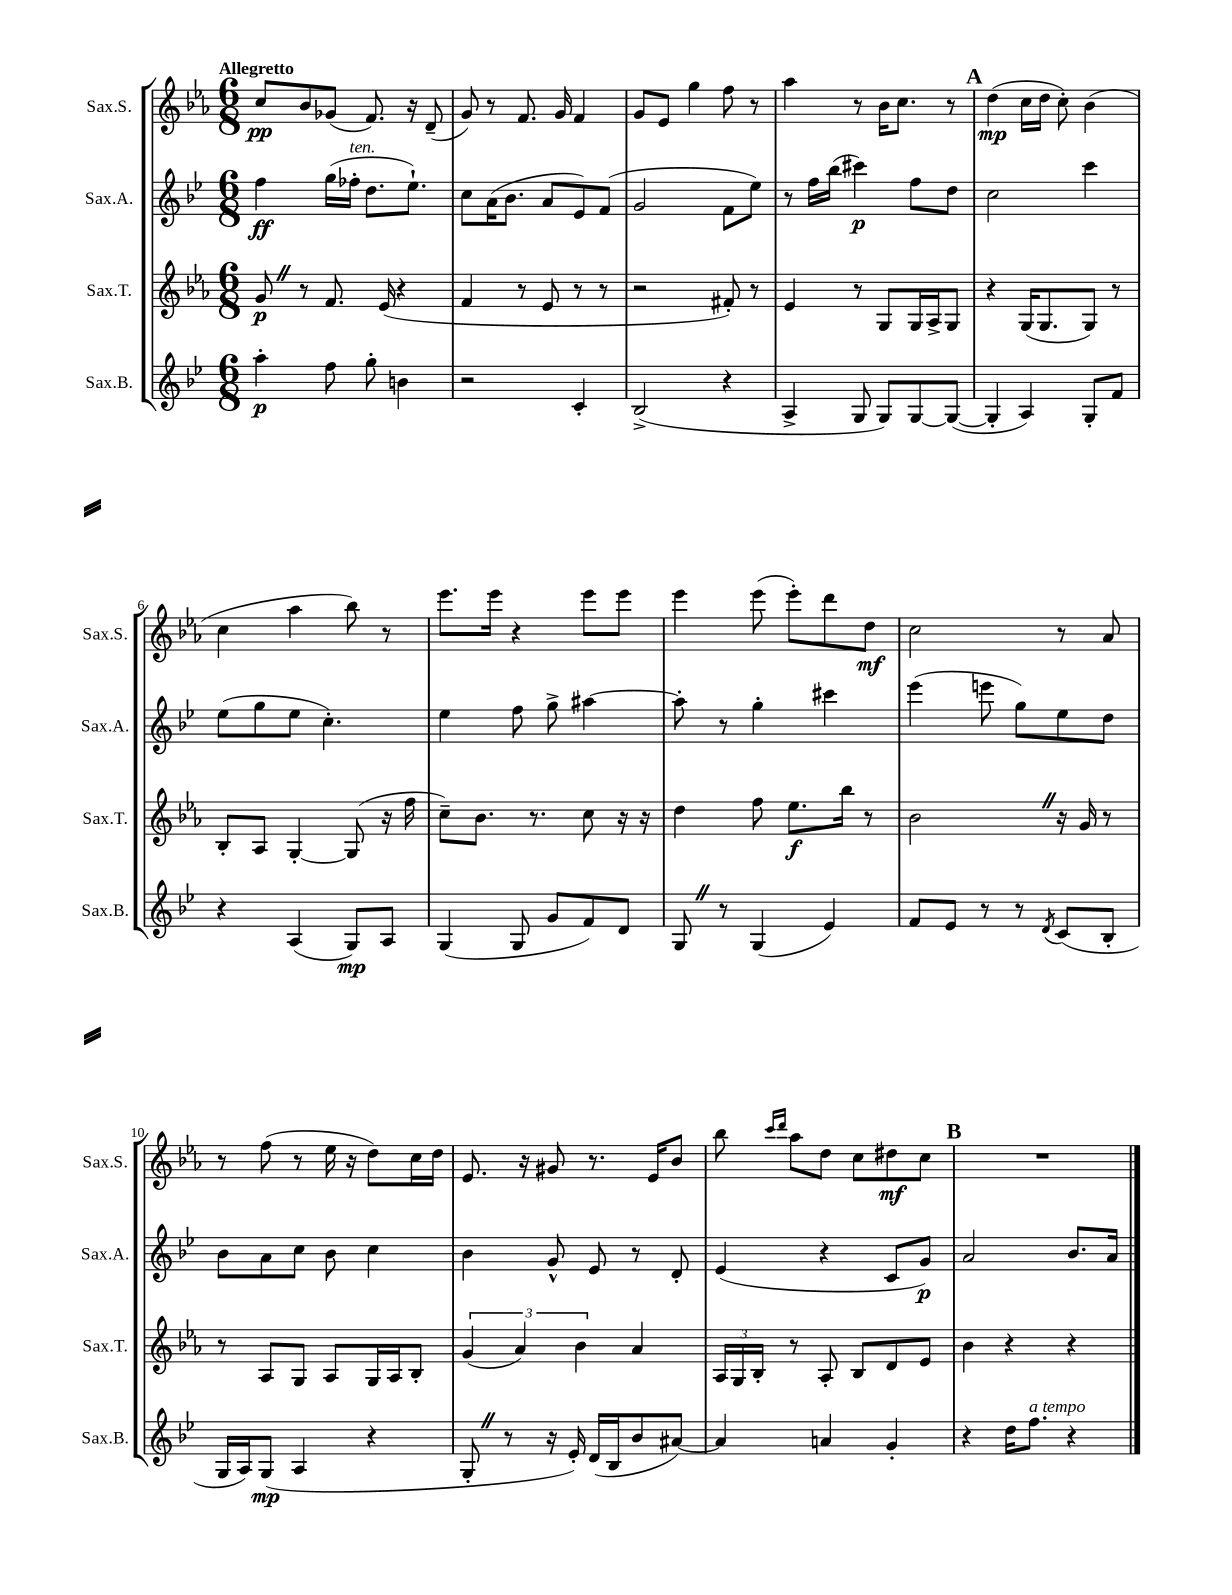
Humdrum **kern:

**kern	**kern	**kern	**kern
*staff4	*staff3	*staff2	*staff1
*clefG2	*clefG2	*clefG2	*clefG2
*k[b-e-]	*k[b-e-a-]	*k[b-e-]	*k[b-e-a-]
*M6/8	*M6/8	*M6/8	*M6/8
4aa'	8g	4ff	8cc
.	8r	.	8b-
8ff	8.f	(16gg	(8g-
.	.	16ff-'	.
8gg'	.	8.dd	8.f)
.	(16e-	.	.
4b	4r	.	.
.	.	8.ee-`)	16r
.	.	.	(8d~
=	=	=	=
2r	4f	8cc	8g)
.	.	(16a	8r
.	.	8.b-	.
.	8r	.	8.f
.	8e-	8a	.
.	.	.	16g
4c'	8r	8e-)	4f
.	8r	(8f	.
=	=	=	=
(2B-^	2r	2g	8g
.	.	.	8e-
.	.	.	4gg
4r	8f#')	8f	8ff
.	8r	8ee-)	8r
=	=	=	=
4A^	4e-	8r	4aa-
.	.	16ff	.
.	.	(16bb-	.
8G	8r	4ccc#)	8r
8G)	8G	.	16b-
.	.	.	8.cc
[8G	16G	8ff	.
.	16A-^	.	.
(8G_	8G	8dd	8r
=	=	=	=
4G']	4r	2cc	(4dd
4A)	(16G	.	16cc
.	8.G	.	16dd
.	.	.	8cc')
8G'	8G)	4ccc	(4b-
8f	8r	.	.
=	=	=	=
4r	8B-'	(8ee-	4cc
.	8A-	8gg	.
(4A	[4G'	8ee-	4aa-
.	.	4.cc')	.
8G)	(8G]	.	8bb-)
8A	16r	.	8r
.	16ff	.	.
=	=	=	=
(4G	8cc~)	4ee-	8.eee-
.	8.b-	.	.
.	.	.	16eee-
8G	.	8ff	4r
.	8.r	.	.
8g	.	8gg^	.
8f)	8cc	[4aa#	8eee-
8d	16r	.	8eee-
.	16r	.	.
=	=	=	=
8G	4dd	8aa#']	4eee-
8r	.	8r	.
(4G	8ff	4gg'	(8eee-
.	8.ee-	.	8eee-')
4e-)	.	4ccc#	8ddd
.	16bb-	.	.
.	8r	.	8dd
=	=	=	=
8f	2b-	(4eee-	2cc
8e-	.	.	.
8r	.	8eee	.
8r	.	8gg)	.
8qd	.	.	.
(8c	16r	8ee-	8r
.	16g	.	.
8B-'	8r	8dd	8a-
=	=	=	=
16G	8r	8b-	8r
16A)	.	.	.
(8G	8A-	8a	(8ff
4A	8G	8cc	8r
.	8A-	8b-	16ee-
.	.	.	16r
4r	16G	4cc	8dd)
.	16A-	.	.
.	8B-'	.	16cc
.	.	.	16dd
=	=	=	=
8G'	(6g	4b-	8.e-
8r	.	.	.
.	6a-)	.	.
.	.	.	16r
16r	.	8g^^	8g#
16e-')	.	.	.
.	6b-	.	.
(16d	.	8e-	8.r
16B-	.	.	.
8b-	4a-	8r	.
.	.	.	16e-
[8a#)	.	8d'	8b-
=	=	=	=
4a#]	24A-	(4e-	8bb-
.	24G	.	.
.	24B-'	.	.
.	.	.	16qqccc
.	.	.	16qqddd
.	8r	.	8aa-
4a	8A-'	4r	8dd
.	8B-	.	8cc
4g'	8d	8c	8dd#
.	8e-	8g)	8cc
=	=	=	=
4r	4b-	2a	2.r
16dd	4r	.	.
8.ff	.	.	.
4r	4r	8.b-	.
.	.	16a	.
==	==	==	==
*-	*-	*-	*-
